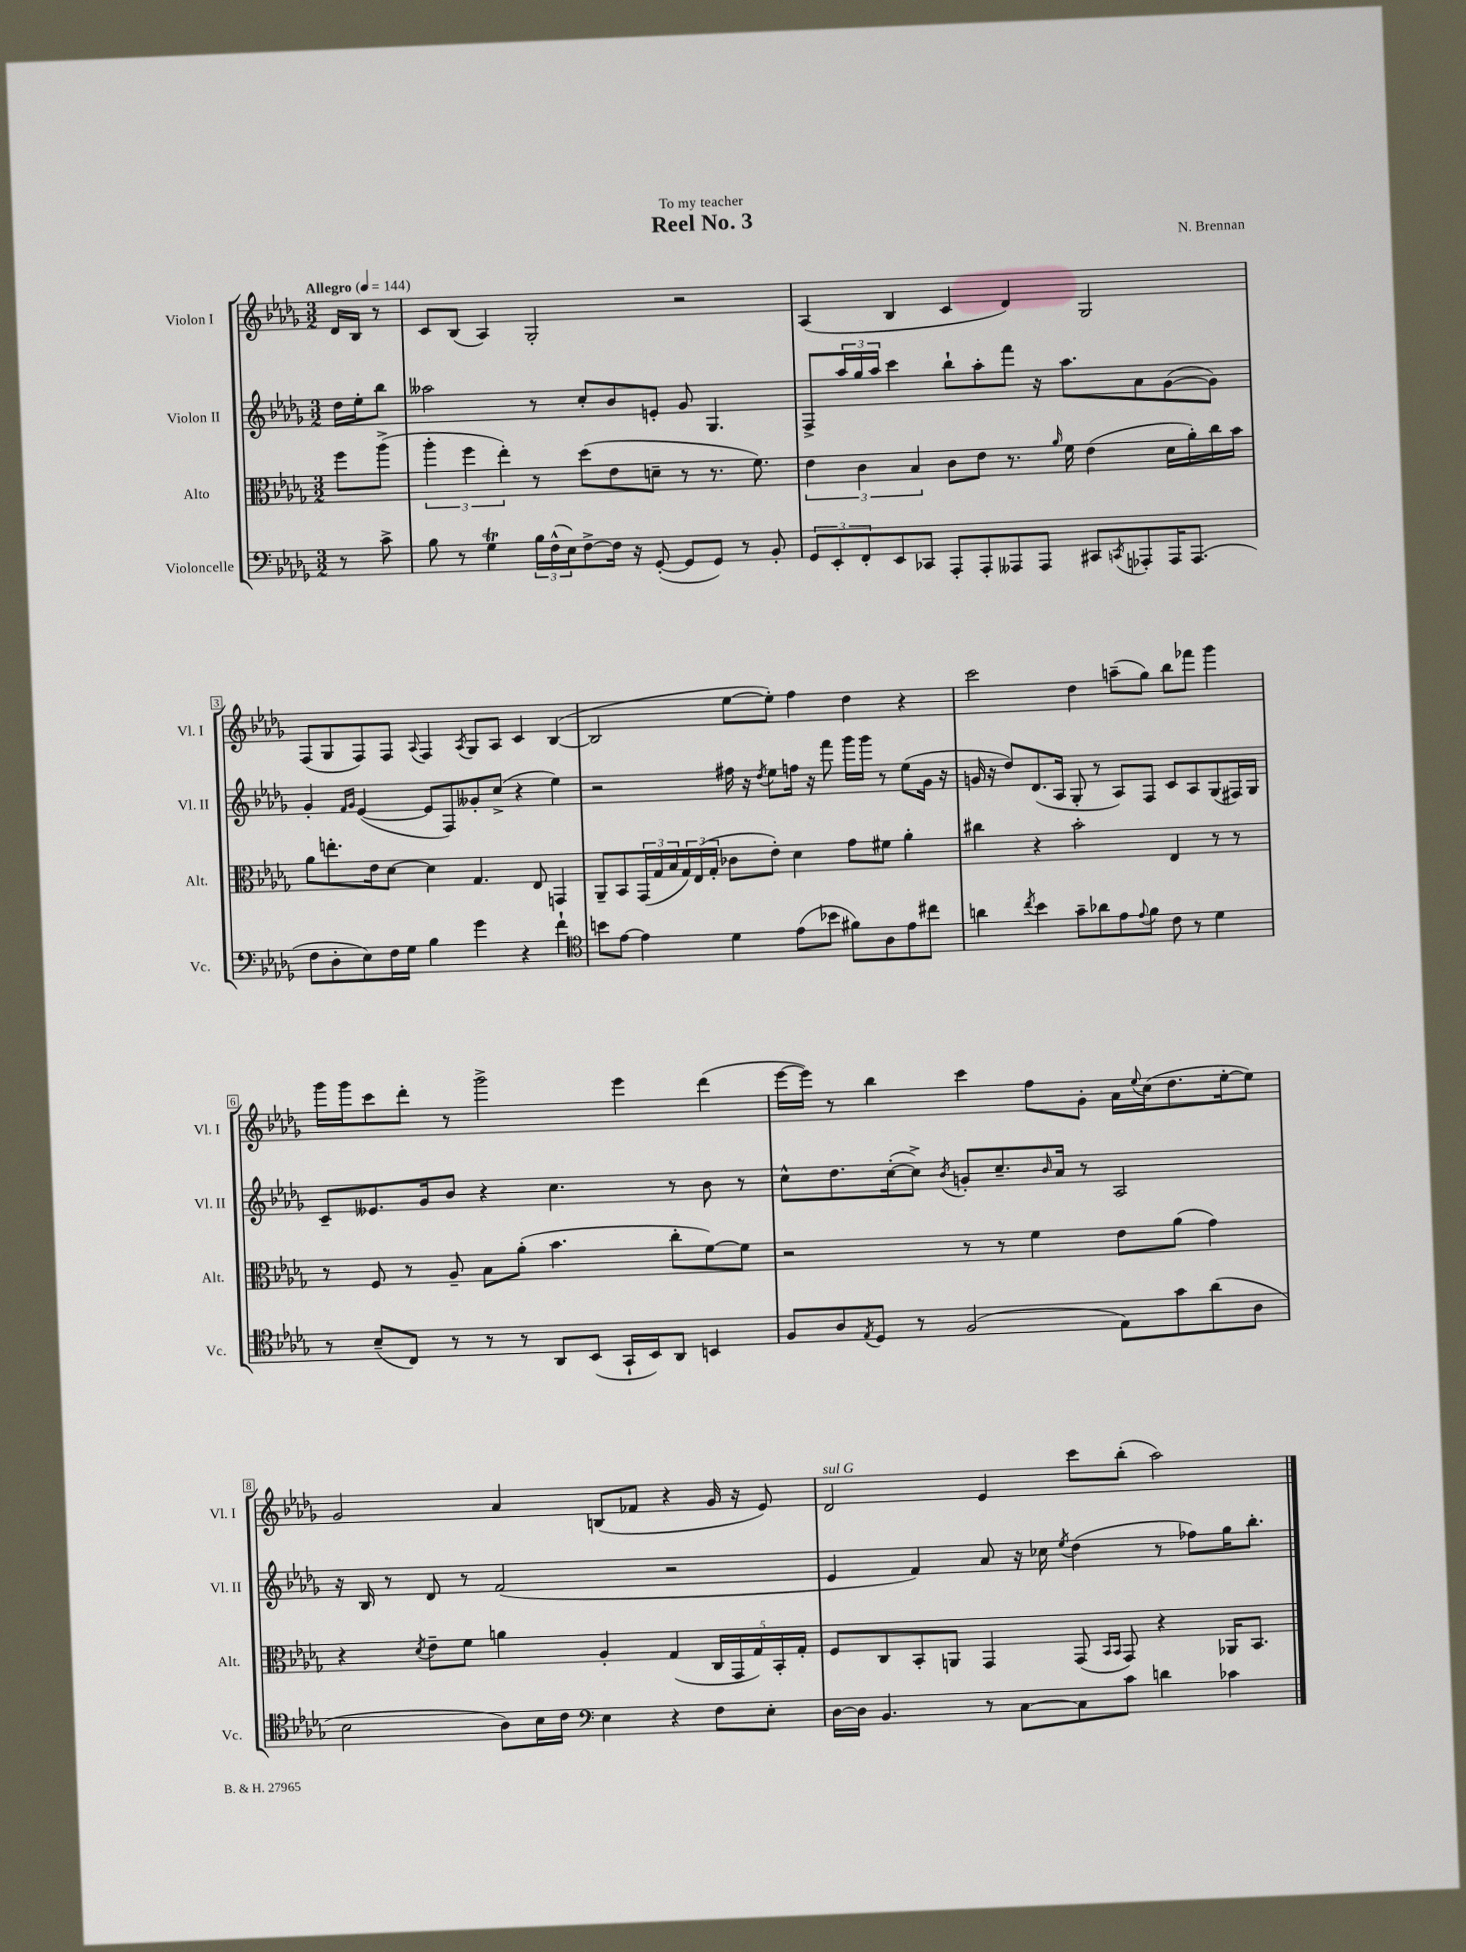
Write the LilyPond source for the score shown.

\header { title = "Reel No. 3" composer = "N. Brennan" dedication = "To my teacher" }
<<
\new StaffGroup <<
\new Staff = "s0" \with { instrumentName = "Violon I" shortInstrumentName = "Vl. I" } {
    \clef treble \key des \major \numericTimeSignature \time 3/2 \partial 4 \tempo "Allegro" 4 = 144
    des'16 bes16 r8 |
    c'8 bes8( aes4) ges2-. r2 |
    aes4( bes4 c'4 des'4) ges2 |
    f8( ges8 f8) f8 \appoggiatura { aes8 } f4 \acciaccatura { aes8 } ges8 aes8 c'4 bes4~( |
    bes2 ees''8~ ees''8-.) f''4 des''4 r4 |
    c'''2 des''4 a''8--( ges''8) bes''8 fes'''8 ges'''4 |
    ges'''16 ges'''16 c'''8 des'''8-. r8 ges'''2-> ees'''4 des'''4( |
    ees'''16~ ees'''16) r8 bes''4 c'''4 f''8 ges'8-. aes'16 \appoggiatura { ees''8 } c''16( des''8. ees''16~-. ees''8) |
    ges'2 aes'4 b8( fes'8 r4 ges'16 r16 ees'8) |
    des'2^\markup { \italic "sul G" } ees'4 c'''8 bes''8-.( aes''2) \bar "|." |
}
\new Staff = "s1" \with { instrumentName = "Violon II" shortInstrumentName = "Vl. II" } {
    \clef treble \key des \major \numericTimeSignature \time 3/2 \partial 4
    des''16 ees''16-. bes''8 |
    aeses''2 r8 c''8-. bes'8 e'8-. ges'8 ges4. |
    f8-> \tuplet 3/2 { aes''16 ges''16 aes''16 } c'''4 bes''8-! aes''8-. f'''8 r16 aes''8. aes'8 ges'8~( ges'8) |
    ges'4-. \grace { f'16 ges'16 } ees'4~( ees'8 f8) geses'8-. c''8->( r4 ees''4) |
    r2 fis''16 r16 \acciaccatura { des''8 } ees''8 f''16 r16 f'''8 ges'''16 ges'''16 r8 ees''8( ges'16 r16 |
    g'16 r16 des''8) des'8.( aes16 ges8-. r8 aes8) f8 c'8 aes8 ges8( fis16) ges16 |
    c'8-- eeses'8. ges'16 bes'8 r4 c''4. r8 bes'8 r8 |
    c''8-^ des''8. c''16~-.( c''8->) \acciaccatura { bes'8 } g'8-. c''8.-- \grace { bes'16 } aes'16 r8 aes2 |
    r16 bes16 r8 des'8 r8 f'2( r2 |
    ees'4 f'4) aes'8 r16 ces''16 \acciaccatura { ees''8 } des''4( r8 fes''8) ges''16 bes''8.-. \bar "|." |
}
\new Staff = "s2" \with { instrumentName = "Alto" shortInstrumentName = "Alt." } {
    \clef alto \key des \major \numericTimeSignature \time 3/2 \partial 4
    f''8 aes''8->( |
    \tuplet 3/2 { aes''4-. f''4 ees''4-.) } r8 des''8( ees'8 d'8-- r8 r8. f'8.) |
    \tuplet 3/2 { ees'4 c'4 bes4 } c'8 ees'8 r8. \grace { aes'16 } f'16 ees'4( des'16 aes'16-.) c''16 bes'16 |
    aes'8 e''8.-. ees'16 des'8~ des'4 ges4. ees8 g,4 |
    aes,8-- bes,8 \tuplet 3/2 { ges,16( ges16 bes16 } \tuplet 3/2 { ges16) ees16( ges16-. } ces'8 ees'8-.) des'4 ges'8 fis'8 aes'4-. |
    cis''4 r4 bes'2-. ees4 r8 r8 |
    r8 f8 r8 aes8-- bes8 aes'8-.( bes'4. c''8-. f'8~) f'8 |
    r2 r8 r8 f'4 ees'8 aes'8( ges'4) |
    r4 \acciaccatura { des'8 } ees'8-- f'8 a'4 aes4-. ges4( \tuplet 5/4 { c16 ges,16 ges16) bes,16-. ges16-. } |
    f8 c8 bes,8-. a,8 ges,4 ges,8( \grace { bes,16 bes,16 } ges,8) r4 aes,16 bes,8. \bar "|." |
}
\new Staff = "s3" \with { instrumentName = "Violoncelle" shortInstrumentName = "Vc." } {
    \clef bass \key des \major \numericTimeSignature \time 3/2 \partial 4
    r8 c'8-> |
    bes8 r8 ges4\trill \tuplet 3/2 { bes16 f16-^( ees16) } f8~-> f16 r16 ges,8~-.( ges,8 ges,8) r8 bes,8-. |
    \tuplet 3/2 { ges,8 ees,8-. f,8-. } ees,8 ces,8 aes,,8-. aes,,8-. aeses,,8 aeses,,8 cis,8 \acciaccatura { c,8 } aes,,8-. aes,,16 aes,,8.( |
    f8 des8-. ees8) f16 ges16 bes4 ges'4 r4 f'4-! |
    \clef tenor b'8 ees'8~ ees'4 des'4 ees'8( bes'8 fis'8) aes8 ees'8 cis''8 |
    a'4 \acciaccatura { c''8 } bes'4 ges'8-- aes'8 ees'8 \appoggiatura { ees'8 } f'8 c'8 r8 des'4 |
    r8 bes8--( c8) r8 r8 r8 aes,8 bes,8( ges,16-! bes,16) aes,8 b,4 |
    f8 aes8 \acciaccatura { ees8 } des8 r8 f2( ees8) ges'8 aes'8( aes8 |
    bes2 aes8) bes16 c'16 \clef bass ees4 r4 f8 ees8-. |
    des16~ des16 bes,4. r8 c8~ c8 c'8 d'4 ces'4 \bar "|." |
}
>>
>>
\layout { \context { \Score \override BarNumber.stencil = #(make-stencil-boxer 0.1 0.3 ly:text-interface::print) } }
